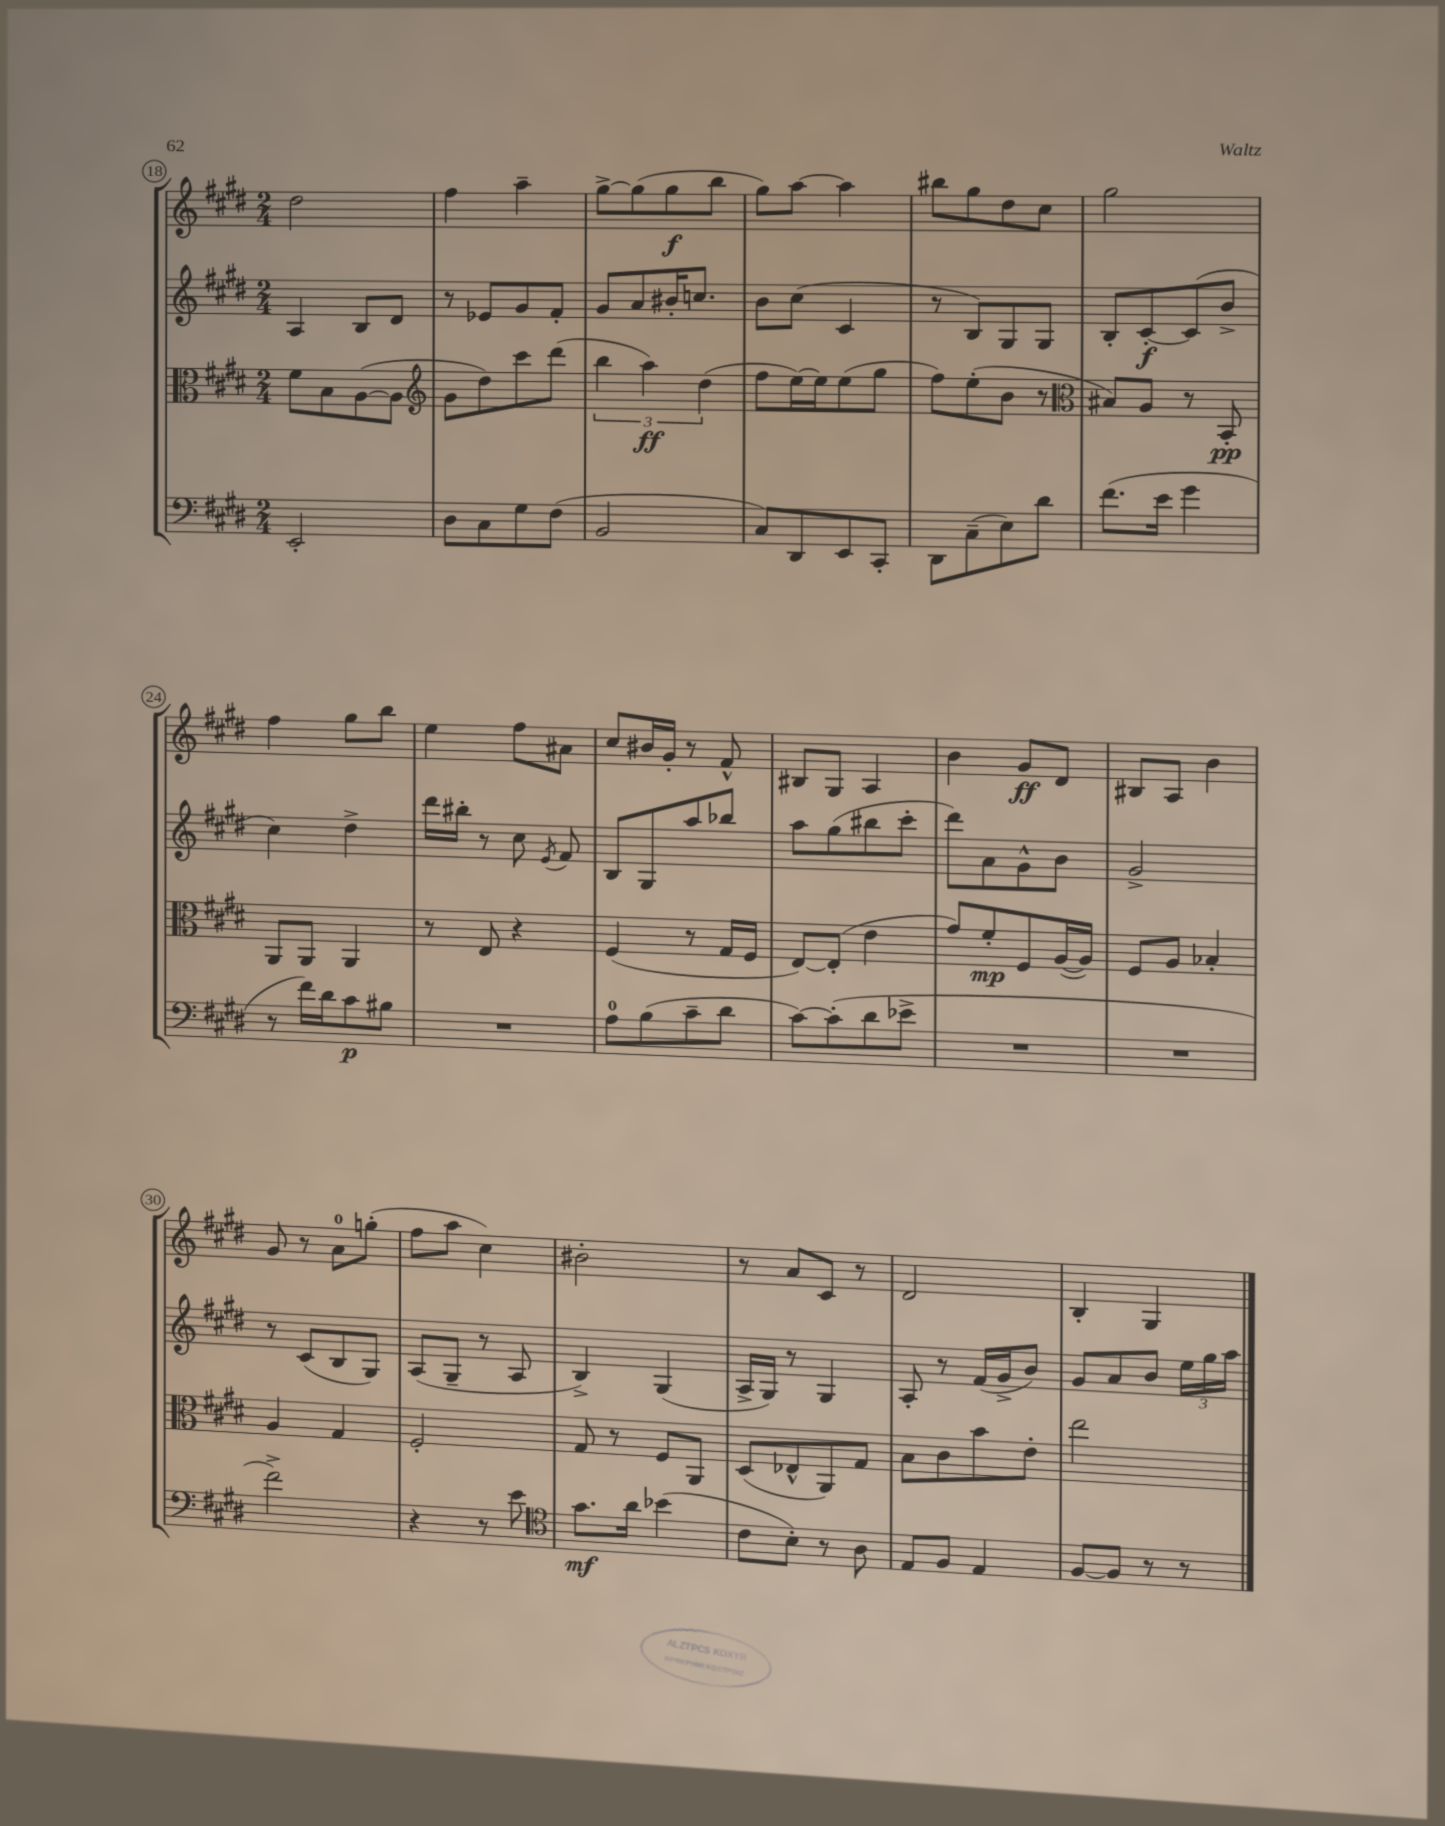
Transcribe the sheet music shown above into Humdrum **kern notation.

**kern	**kern	**kern	**kern
*staff4	*staff3	*staff2	*staff1
*clefF4	*clefC3	*clefG2	*clefG2
*k[f#c#g#d#]	*k[f#c#g#d#]	*k[f#c#g#d#]	*k[f#c#g#d#]
*M2/4	*M2/4	*M2/4	*M2/4
2EE'	8f#	4A	2dd#
.	8B	.	.
.	([8A	8B	.
.	8A]	8d#	.
=	=	=	=
*	*clefG2	*	*
8D#	8g#	8r	4ff#
8C#	8dd#)	8e-	.
8G#	8ccc#	8g#	4aa~
(8F#	(8ddd#	8f#'	.
=	=	=	=
2BB	6bb	8g#	[8gg#^
.	.	8a	(8gg#]
.	6aa)	.	.
.	.	16b#'	8gg#
.	.	8.cc	.
.	(6dd#	.	.
.	.	.	8bb
=	=	=	=
8C#)	8ff#	8b	8gg#)
8DD#	[16ee)	(8cc#	[8aa
.	16ee]	.	.
8EE	(8ee	4c#	4aa]
8CC#'	8gg#	.	.
=	=	=	=
8DD#	8ff#)	8r	8bb#
(8C#~	(8ee'	8B)	8gg#
8E)	8b	8G#	8dd#
8d#	8r	8G#	8cc#
=	=	=	=
*	*clefC3	*	*
(8.f#	8B#)	8B'	2gg#
.	8A	[8c#'	.
16e	.	.	.
4g#	8r	(8c#]	.
.	8BB'	8b^	.
=	=	=	=
8r	8AA	4cc#)	4ff#
16f#)	8AA	.	.
16d#	.	.	.
8c#	4AA	4dd#^	8gg#
8B#	.	.	8bb
=	=	=	=
2r	8r	16ddd#	4ee
.	.	16bb#'	.
.	8E	8r	.
.	4r	8cc#	8ff#
.	.	8qe	.
.	.	8f#	8a#
=	=	=	=
8A	(4F#	8B	8cc#
(8B	.	8G#	16b#
.	.	.	16g#'
8c#~	8r	8aa	8r
8d#	16G#	8bb-	8f#^^
.	16F#	.	.
=	=	=	=
[8c#)	[8E)	8aa	8B#
(8c#']	(8E']	(8gg#	8G#
8d#	4e	8bb#	4A
8e-^	.	8ccc#'	.
=	=	=	=
2r	8g#)	8ddd#)	4b
.	8f#'	8a	.
.	8F#	8g#^^	8g#
.	([16A	8b	8d#
.	16A])	.	.
=	=	=	=
2r	8F#	2g#^	8B#
.	8A	.	8A
.	4B-'	.	4b
=	=	=	=
2f#^)	4A	8r	8g#
.	.	(8c#	8r
.	4G#	8B	8a
.	.	8G#)	(8gg'
=	=	=	=
4r	2F#'	(8A	8ff#
.	.	8G#~	8aa
8r	.	8r	4cc#)
8e	.	8A	.
=	=	=	=
*clefC4	*	*	*
8.g#	8G#	4B^)	2b#'
.	8r	.	.
16a	.	.	.
(4b-	8F#	(4G#	.
.	8AA	.	.
=	=	=	=
8c#	(8D#	16A^	8r
.	.	16G#)	.
8B')	8E-^^	8r	8a
8r	8AA)	4G#	8c#
8A	8G#	.	8r
=	=	=	=
8E	8B	8A'	2d#
8F#	8c#	8r	.
4E	8b	(16f#	.
.	.	16g#^	.
.	8e'	8b)	.
=	=	=	=
[8F#	2ee	8g#	4B'
8F#]	.	8a	.
8r	.	8b	4G#
8r	.	24ee	.
.	.	24gg#	.
.	.	24aa	.
==	==	==	==
*-	*-	*-	*-
